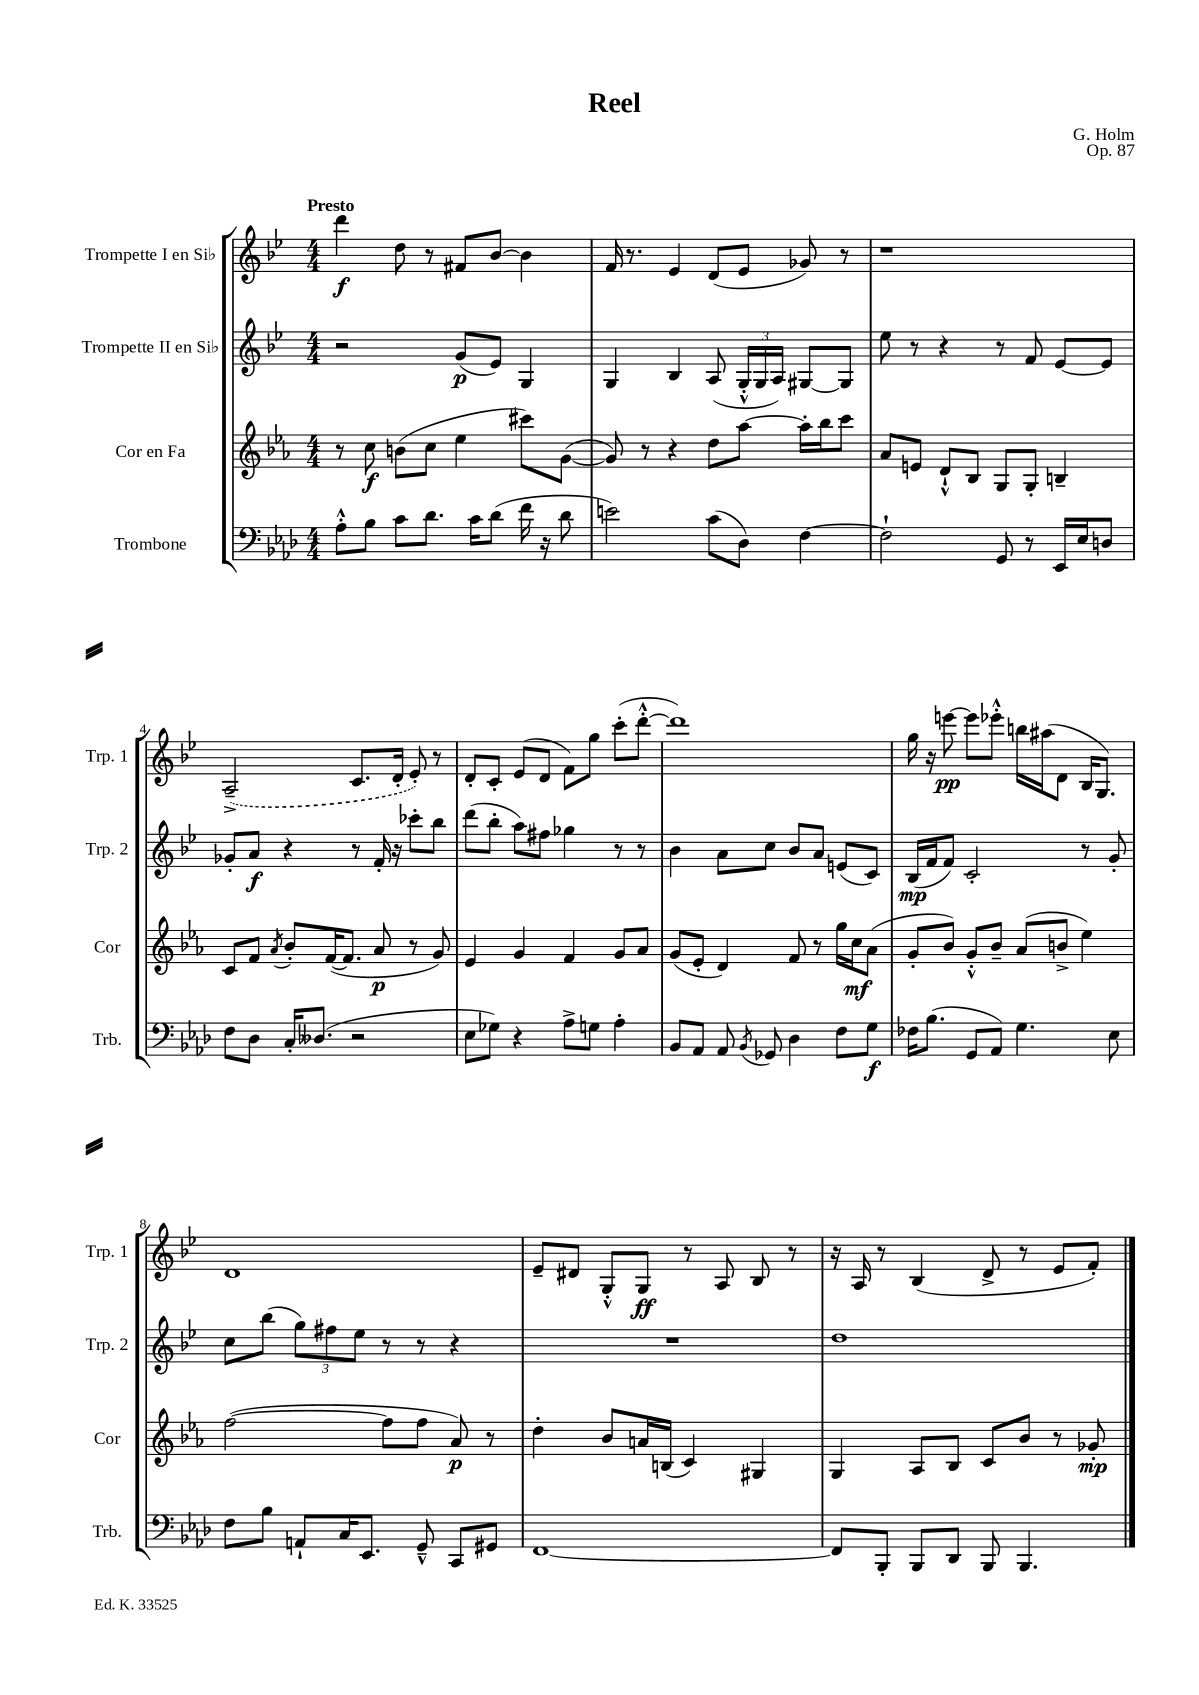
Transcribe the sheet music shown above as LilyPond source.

\header { title = "Reel" composer = "G. Holm" opus = "Op. 87" }
<<
\new StaffGroup <<
\new Staff = "s0" \with { instrumentName = "Trompette I en Sib" shortInstrumentName = "Trp. 1" } {
    \clef treble \key bes \major \numericTimeSignature \time 4/4 \tempo "Presto"
    \autoBeamOff d'''4\f d''8 r8 fis'8[ bes'8]~ bes'4 |
    f'16 r8. ees'4 d'8[( ees'8] ges'8) r8 |
    r1 |
    \once \slurDashed a2--->( c'8.[ d'16]-. ees'8-.) r8 |
    d'8[-. c'8]-. ees'8[( d'8] f'8[) g''8] c'''8[-.( d'''8]~-.-^ |
    d'''1) |
    g''16 r16 e'''8~\pp e'''8[ ees'''8]-.-^ b''16[ ais''16( d'8] bes16[ g8.]) |
    d'1 |
    ees'8[-- dis'8] g8[-.-^ g8]\ff r8 a8 bes8 r8 |
    r16 a16 r8 bes4( d'8-> r8 ees'8[ f'8]-.) \bar "|." |
}
\new Staff = "s1" \with { instrumentName = "Trompette II en Sib" shortInstrumentName = "Trp. 2" } {
    \clef treble \key bes \major \numericTimeSignature \time 4/4
    \autoBeamOff r2 g'8[\p( ees'8]) g4 |
    g4 bes4 a8( \tuplet 3/2 { g16[-.-^ g16 a16]) } gis8[~ gis8] |
    ees''8 r8 r4 r8 f'8 ees'8[~ ees'8] |
    ges'8[-. a'8]\f r4 r8 f'16-. r16 ces'''8[-. bes''8] |
    d'''8[( bes''8]-. a''8[) fis''8] ges''4 r8 r8 |
    bes'4 a'8[ c''8] bes'8[ a'8] e'8[( c'8]) |
    bes16[\mp( f'16 f'8]) c'2-. r8 g'8-. |
    c''8[ bes''8]( \tuplet 3/2 { g''8[) fis''8 ees''8] } r8 r8 r4 |
    R1 |
    d''1 \bar "|." |
}
\new Staff = "s2" \with { instrumentName = "Cor en Fa" shortInstrumentName = "Cor" } {
    \clef treble \key ees \major \numericTimeSignature \time 4/4
    \autoBeamOff r8 c''8\f b'8[( c''8] ees''4 cis'''8[) g'8]~( |
    g'8) r8 r4 d''8[ aes''8]~ aes''16[-. bes''16 c'''8] |
    aes'8[ e'8] d'8[-!-^ bes8] g8[ g8]-. b4-- |
    c'8[ f'8] \acciaccatura { aes'8 } bes'8[-. f'16~( f'8.] aes'8\p r8 g'8) |
    ees'4 g'4 f'4 g'8[ aes'8] |
    g'8[( ees'8]-. d'4) f'8 r8 g''16[ c''16\mf aes'8]( |
    g'8[-. bes'8]) g'8[-.-^ bes'8]-- aes'8[( b'8]-> ees''4) |
    f''2~( f''8[ f''8] aes'8\p) r8 |
    d''4-. bes'8[ a'16 b16]( c'4) gis4 |
    g4 aes8[ bes8] c'8[ bes'8] r8 ges'8-.\mp \bar "|." |
}
\new Staff = "s3" \with { instrumentName = "Trombone" shortInstrumentName = "Trb." } {
    \clef bass \key aes \major \numericTimeSignature \time 4/4
    \autoBeamOff aes8[-.-^ bes8] c'8[ des'8.] c'16[ des'8]( f'16 r16 des'8 |
    e'2) c'8[( des8]) f4~ |
    f2-! g,8 r8 ees,16[ ees16 d8] |
    f8[ des8] c16[-. deses8.]( r2 |
    ees8[ ges8]) r4 aes8[-> g8] aes4-. |
    bes,8[ aes,8] aes,8 \acciaccatura { bes,8 } ges,8 des4 f8[ g8]\f |
    fes16[ bes8.]( g,8[ aes,8]) g4. ees8 |
    f8[ bes8] a,8[-! c16 ees,8.] g,8---^ c,8[ gis,8] |
    f,1~ |
    f,8[ bes,,8]-. bes,,8[ des,8] bes,,8 bes,,4. \bar "|." |
}
>>
>>
